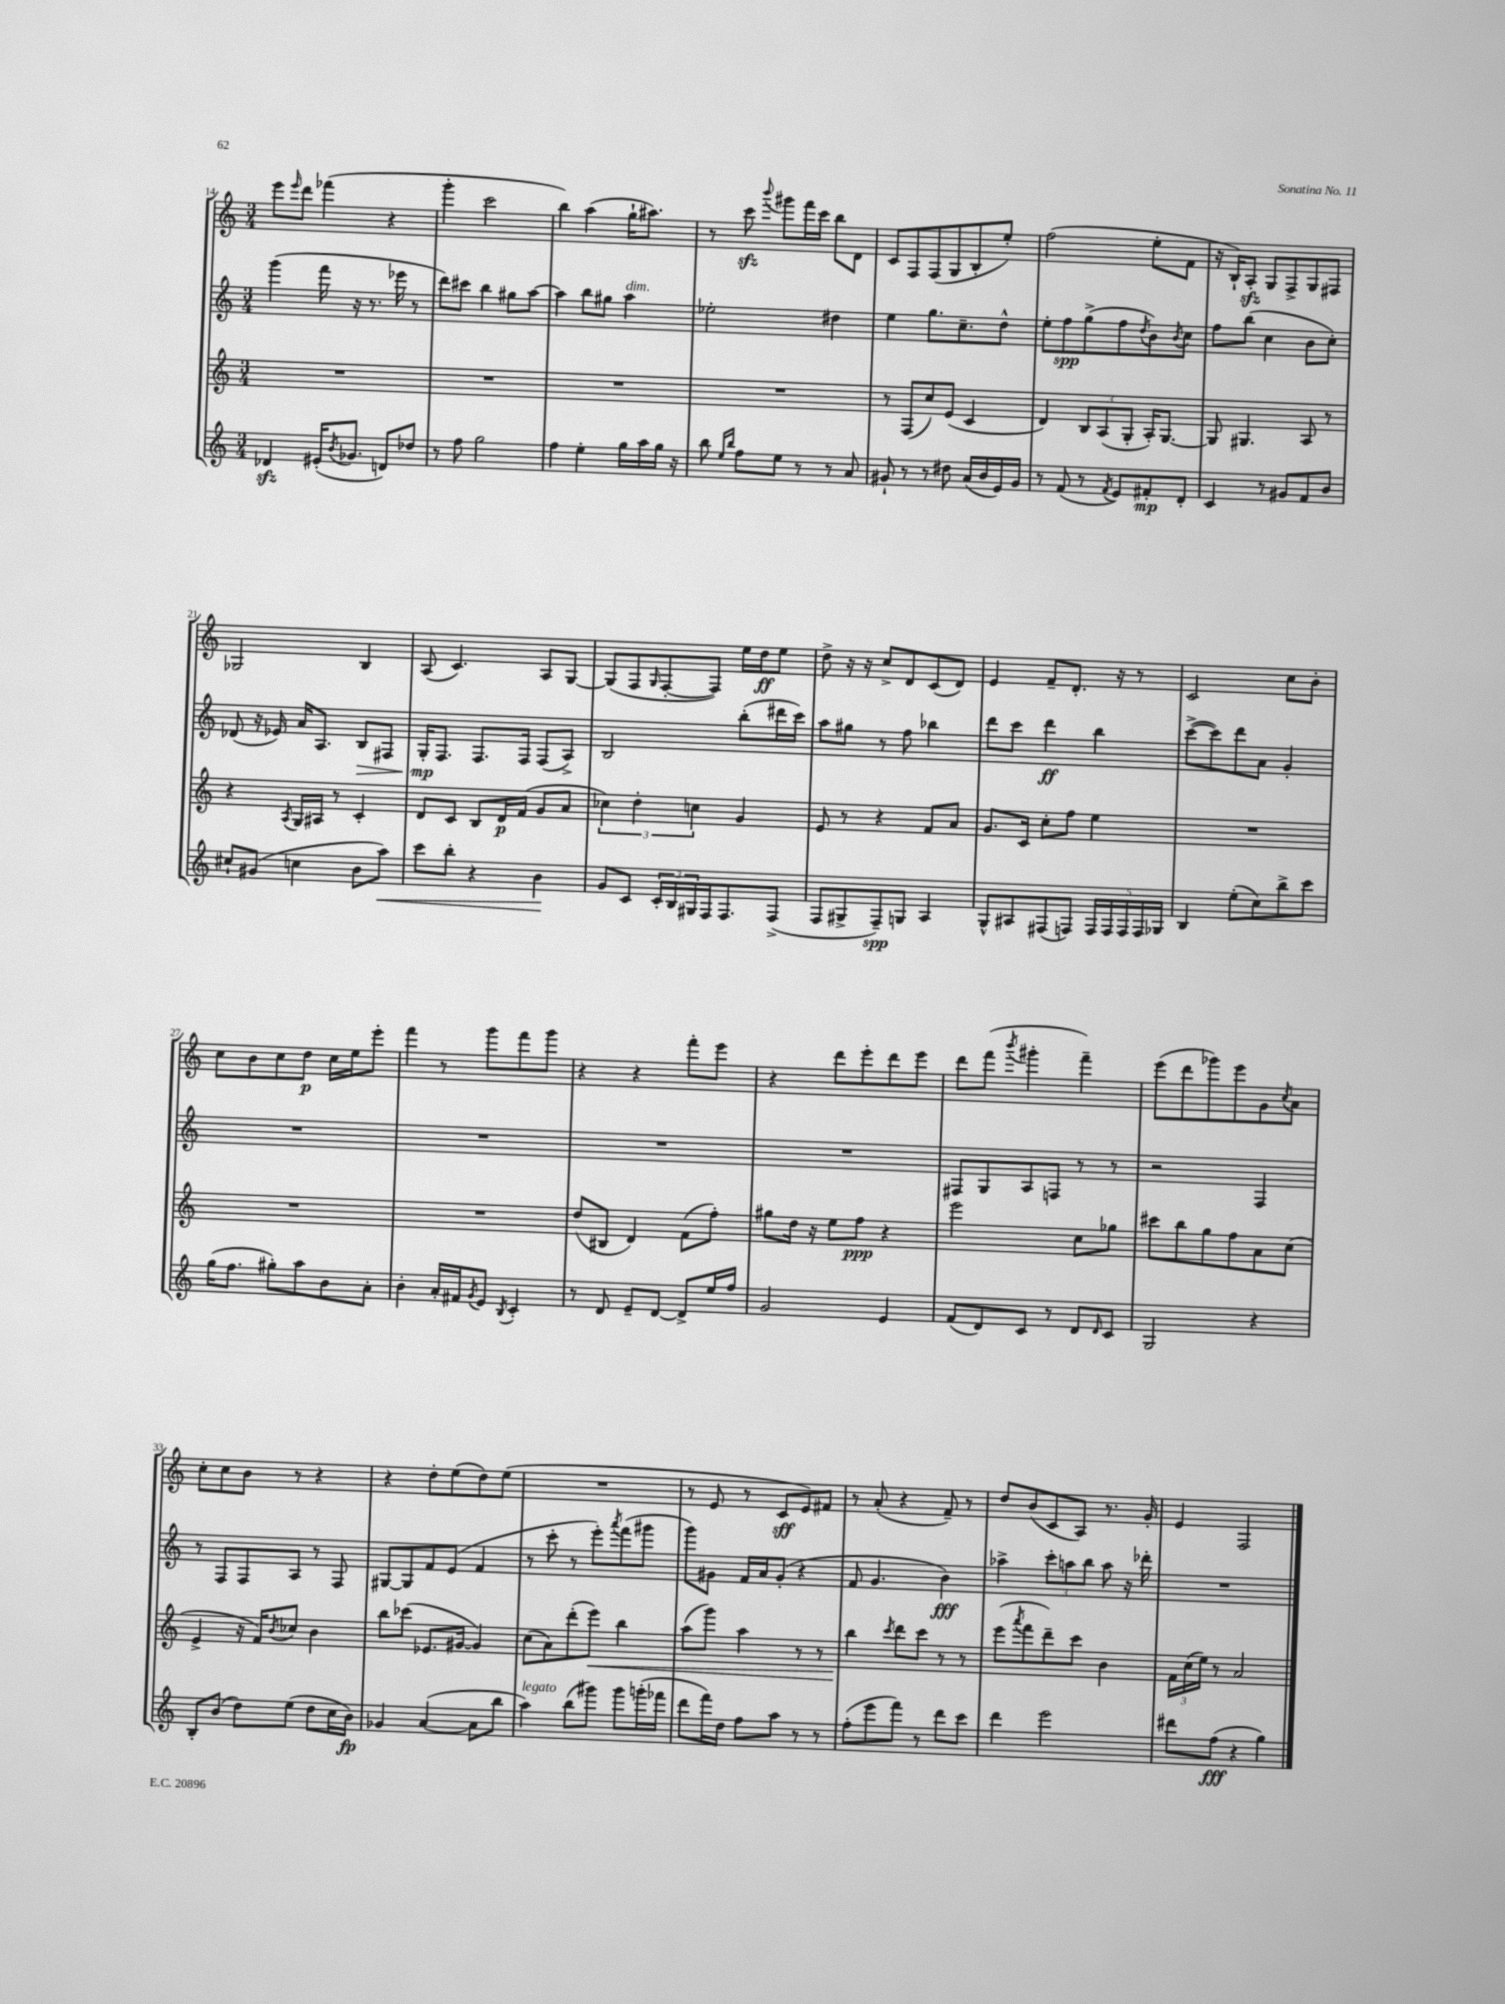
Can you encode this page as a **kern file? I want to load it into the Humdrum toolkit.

**kern	**kern	**kern	**kern
*staff4	*staff3	*staff2	*staff1
*clefG2	*clefG2	*clefG2	*clefG2
*k[]	*k[]	*k[]	*k[]
*M3/4	*M3/4	*M3/4	*M3/4
4d-	2.r	(4ggg	8eee
.	.	.	16qqeee
.	.	.	8ddd
(16e#'	.	16fff	(4fff-
8qb	.	.	.
8.g-	.	16r	.
.	.	8.r	.
8d)	.	.	4r
.	.	16eee-	.
8dd-	.	8r	.
=	=	=	=
8r	2.r	8ddd)	4ggg'
8ff	.	8ccc#	.
2gg	.	4bb	2ccc
.	.	8gg#	.
.	.	[8aa	.
=	=	=	=
4ff	2.r	4aa]	4bb)
4ee'	.	8bb	(4aa
.	.	8gg#	.
16gg	.	4aa	16gg`
16aa	.	.	8.aa#)
16gg	.	.	.
16r	.	.	.
=	=	=	=
8bb	2.r	2ee-'	8r
16qqee	.	.	.
16qqbb	.	.	.
8ff	.	.	8ccc
.	.	.	8qqbbb
8ee	.	.	8ggg#
8r	.	.	16fff
.	.	.	16ccc
8r	.	4dd#	8bb
8a	.	.	8d
=	=	=	=
8g#`	8r	4ee	8c
8r	(8F	.	8F
8r	8cc)	8.gg	(8F
8dd#	(8e	.	8G
.	.	8.cc~	.
(16a	4c	.	8B'
16b	.	.	.
16e)	.	8dd^^	8ee')
16g#	.	.	.
=	=	=	=
8r	4d)	8ee'	(2ff
(8f	.	8ff	.
8r	12B	(8gg^	.
.	(12A	.	.
8qf	.	.	.
8e)	.	8ff	.
.	12G'	.	.
.	.	8qdd	.
8f#'	16A')	8b)	8ee'
.	[8.G	.	.
.	.	8qb	.
8d'	.	8cc	8f
=	=	=	=
4c	8G]	8ff	16r
.	.	.	16B`)
.	4.G#	(8bb	8A'
8r	.	4cc	8G
8g#	.	.	8F^
8f	8A	8b	8G
8b	8r	8cc')	8F#
=	=	=	=
8cc#`	4r	(8d-	2G-
(8g#	.	16r	.
.	.	16e-)	.
.	8qA	.	.
4cc	16G	16a	.
.	16A#	8.A	.
.	8r	.	.
8b	4c'	8B	4B
8aa)	.	8F#	.
=	=	=	=
8ccc	8d	16G'	(8A
.	.	8.F	.
8bb'	8c	.	4.c)
4r	8B	8.F	.
.	16d	.	.
.	(16f	16F	.
4b	8g	(8F	8A
.	8a	8A^)	[8G
=	=	=	=
8g	6cc-)	2B	(8G]
8c	.	.	8F
.	6dd'	.	.
.	.	.	16qqG
24c'	.	.	[8F'
24B	.	.	.
24G#	6cc	.	.
16F	.	.	8F])
8.F	.	.	.
.	4g	(8bb'	16ee
.	.	.	16dd
(8F^	.	16ddd#	8ee
.	.	16ccc)	.
=	=	=	=
8F	8e	8aa	8dd^
8G#^	8r	8gg#	16r
.	.	.	16r
8F~)	4r	8r	8cc^
8G	.	8ff	8d
4A	8f	4bb-	(8c
.	8a	.	8d)
=	=	=	=
8G^^	8.g	8ddd	4e
8A#	.	8ccc	.
.	16c	.	.
(8F#	8cc'	4ddd	8f~
8F)	8ff	.	8.d'
20F	4ee	4bb	.
20F	.	.	.
.	.	.	16r
20F	.	.	.
.	.	.	8r
20F	.	.	.
20G-	.	.	.
=	=	=	=
4B	2.r	([8ccc^	2c
.	.	8ccc])	.
(8ee'	.	8ddd	.
8cc)	.	8a	.
8bb^	.	4g'	8cc
8ccc	.	.	8b'
=	=	=	=
(16gg	2.r	2.r	8cc
8.ff	.	.	.
.	.	.	8b
8gg#')	.	.	8cc
8aa	.	.	8dd
8b	.	.	16cc
.	.	.	16ee
8a'	.	.	8eee'
=	=	=	=
4b'	2.r	2.r	4fff
16a'	.	.	8r
16f#	.	.	.
8qg	.	.	.
8e	.	.	8ggg
8qB	.	.	.
4c'	.	.	8fff
.	.	.	8ggg
=	=	=	=
8r	(8dd	2.r	4r
8d	8B#	.	.
8e~	4d)	.	4r
[8d	.	.	.
8d^]	(8f	.	8fff'
16ee	8ff')	.	8eee
16ff	.	.	.
=	=	=	=
2g	8gg#	2.r	4r
.	16dd	.	.
.	16r	.	.
.	8ee	.	8ddd
.	8ff	.	8eee'
4e	4r	.	8ddd
.	.	.	8eee
=	=	=	=
(8f	2eee	8F#	8ddd
8d)	.	8G	(8fff
.	.	.	8qbbb
8c	.	8A	4ggg#'
8r	.	8F	.
8d	8cc	8r	4fff~)
16qqd	.	.	.
8c	8gg-	8r	.
=	=	=	=
2G	8ccc#	2r	(8eee
.	8bb	.	8ddd
.	8gg	.	8ggg-)
.	8ff	.	8eee
4r	8a	4F	8g
.	.	.	8qcc
.	(8cc	.	8a
=	=	=	=
8B'	4e^	8r	8cc'
(8b	.	8F	8cc
8dd)	16r	8F	8b
.	16f)	.	.
.	8qb	.	.
(8ee	8cc-	8A	8r
8dd	4b	8r	4r
16cc	.	8F	.
16b)	.	.	.
=	=	=	=
4g-	8bb	[8G#	4r
.	(8ccc-	8G#]	.
([4a	8.e-	8f	8dd'
.	.	(8e	(8ee
.	[16g#	.	.
8a]	4g#])	4f	8dd)
8bb	.	.	(8ee
=	=	=	=
4aa)	(8cc	8r	2.r
.	8a)	8ccc'	.
(8bb	(8ddd'	8r	.
8ggg#)	8eee)	8eee')	.
.	.	8qaaa	.
8ggg#	4bb	(8fff	.
(16ggg'	.	8ggg#	.
16fff-	.	.	.
=	=	=	=
8ddd	(8aa	8ggg)	8r
16fff)	8ggg)	8g#	8e
16dd	.	.	.
8ff	4aa	16f	8r
.	.	16a	.
8aa	.	(8g#'	8c
8r	8r	4r	8e)
8r	8r	.	8f#
=	=	=	=
(8ff'	4bb	8f	8r
8eee	.	4.g	(8a'
.	8qccc	.	.
8fff)	8ddd	.	4r
8r	8ccc	.	.
8ddd	8r	4b)	8f~)
8ccc	8r	.	8r
=	=	=	=
4ddd	(8eee	4aa-^	8dd
.	8qaaa	.	.
.	8fff	.	(8b
2eee	8ddd~)	12ccc'	8c
.	.	12aa	.
.	8ccc	.	8A)
.	.	12bb	.
.	4b	8aa	8.r
.	.	16r	.
.	.	16ddd-'	16g'
=	=	=	=
8ddd#	24f	2.r	4e
.	(24cc	.	.
.	24ee)	.	.
(8ff	8r	.	.
4r	2a	.	2F
4gg)	.	.	.
==	==	==	==
*-	*-	*-	*-
